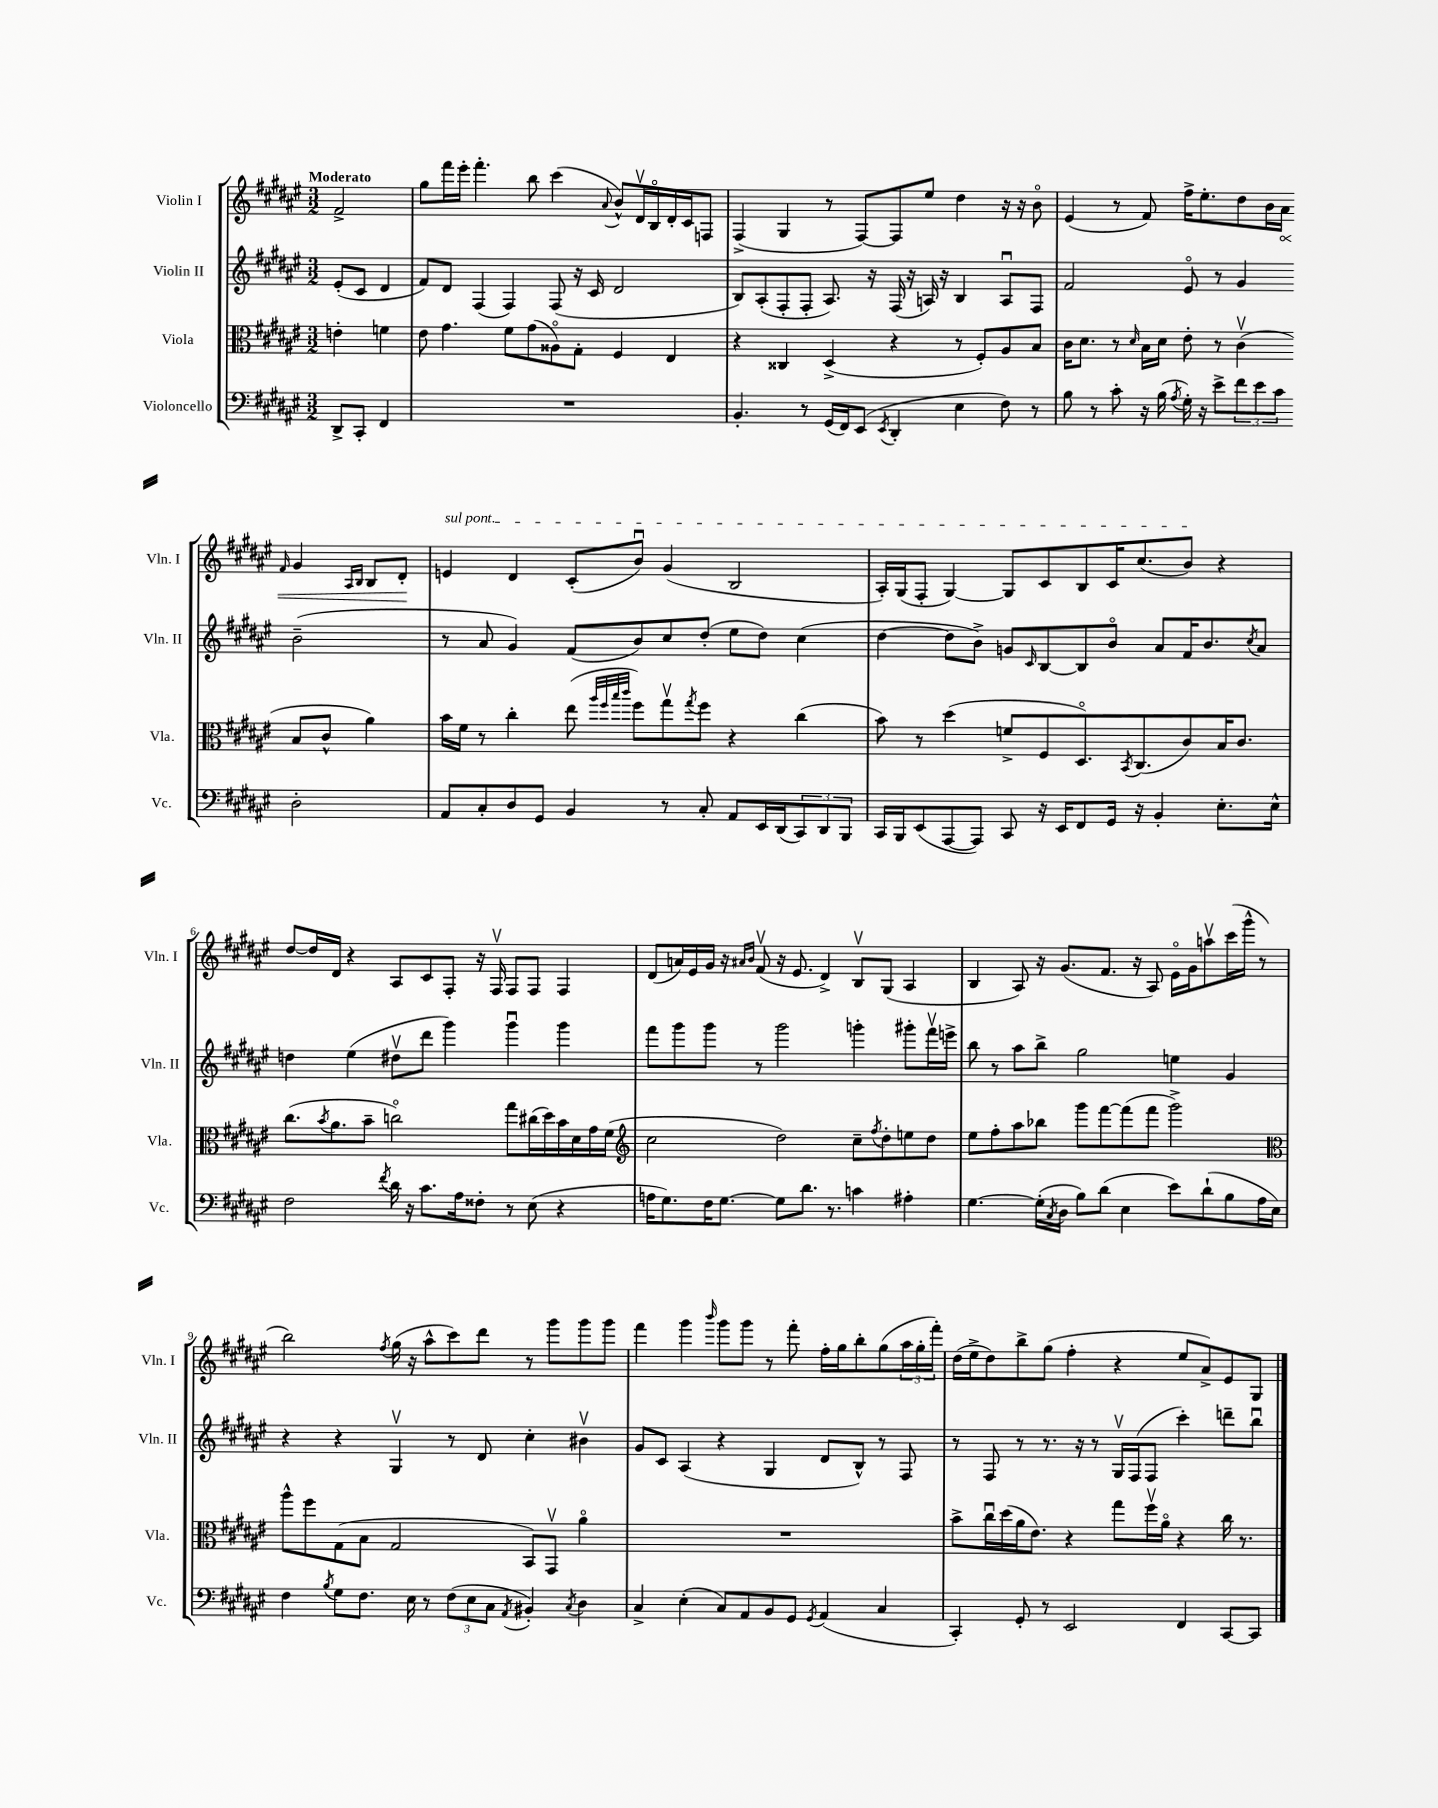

**kern	**kern	**kern	**kern
*staff4	*staff3	*staff2	*staff1
*clefF4	*clefC3	*clefG2	*clefG2
*k[f#c#g#d#a#e#]	*k[f#c#g#d#a#e#]	*k[f#c#g#d#a#e#]	*k[f#c#g#d#a#e#]
*M3/2	*M3/2	*M3/2	*M3/2
8DD#^/L	4e'\	(8e#'/L	2f#^/
8CC#'/J	.	8c#/J	.
4FF#/	4f\	4d#/	.
=	=	=	=
1.r	8e#\	8f#/L)	8gg#\L
.	4.g#\	8d#/J	16fff#\L
.	.	.	16eee#'\JJ
.	.	(4F#/	4.fff#'\
.	8f#\L	4F#/)	.
.	(8g#\	.	8bb\
.	8A##o\)	(8F#/	(4ccc#\
.	8G#'\J	16r	.
.	.	16c#/	.
.	.	.	8qqa#/
.	4F#/	2d#/	8b^^/L)
.	.	.	16d#v/L
.	.	.	16Bo/
.	4E#/	.	16d#'/
.	.	.	16c#/J
.	.	.	8F/J
=	=	=	=
4.BB'/	4r	8B/L)	(4F#^/
.	.	(8A#'/	.
.	4C##/	8F#'/	4G#/
8r	.	8F#'/J	.
(16GG#/LL	(4D#^/	8.A#/)	8r
16FF#/J)	.	.	.
(8EE#/J	.	.	[8F#/L)
.	.	16r	.
8qEE#/	.	.	.
4DD#'/	4r	(16F#/	8F#/]
.	.	16r	.
.	.	16A/)	8ee#/J
.	.	16r	.
4E#\	8r	4B/	4dd#\
.	8F#'/L)	.	.
8F#\)	8A#/	8Au/L	16r
.	.	.	16r
8r	8B/J	8F#/J	8bo\
=	=	=	=
8B\	16c#\LK	2f#/	(4e#/
.	8.d#\J	.	.
8r	.	.	.
8c#'\	8r	.	8r
.	16qqd#/	.	.
16r	16B\LL	.	8f#/)
(16B\	16d#\JJ	.	.
8qA#/	.	.	.
16G#'\)	8e#'\	8e#o/	16ff#^\LK
16r	.	.	8.ee#'\
8e#^\L	8r	8r	.
12f#\	(4c#v\	4g#/	8dd#\
12e#\	.	.	.
.	.	.	16b\L
12c#\J	.	.	.
.	.	.	16a#\JJ
.	.	.	16qqf#/
2D#'\	8B/L	(2b~\	4g#/
.	8c#^^/J	.	.
.	.	.	16qqA#/LL
.	.	.	16qqB/JJ
.	4a#\)	.	8B/L
.	.	.	8d#'/J
=	=	=	=
8AA#/L	16b\LL	8r	4e/
.	16f#\JJ	.	.
8C#'/	8r	8a#/	.
8D#/	4cc#'\	4g#/)	4d#/
8GG#/J	.	.	.
4BB/	(8ee#\	(8f#/L	(8c#'/L
.	32qqaa#/LLL	.	.
.	32qqff#/	.	.
.	32qqbb/	.	.
.	32qqccc#/JJJ	.	.
.	8ff#\L)	8b/)	8bu/J)
8r	8gg#v\	8cc#/	(4g#/
.	8qgg#/	.	.
8C#'/	8ff#\J	(8dd#'/J	.
8AA#/L	4r	8ee#\L	2B/
16EE#/L	.	8dd#\J)	.
(16DD#/J	.	.	.
12CC#/)	(4cc#\	(4cc#\	.
12DD#/	.	.	.
12BBB/J	.	.	.
=	=	=	=
16CC#/LL	8b\)	[4dd#\	16A#'/LL)
16BBB/J	.	.	(16G#/J
(8EE#/	8r	.	8F#'/J
[8AAA#/	(4dd#\	8dd#\]L	[4G#/)
8AAA#/]J)	.	8b^\J)	.
8CC#/	8f^/L	8g/L	8G#/]L
.	.	16qqc#/	.
16r	8F#/	[8B/	8c#/
16EE#/LK	.	.	.
8FF#/	8.D#o/)	8B/]	8B/
16GG#/Jk	.	8bo/J	16c#/K
.	8qBB/	.	.
16r	(8.C#/	.	(8.cc#/
4BB'/	.	8a#/L	.
.	8c#/)	16f#/K	8b/J)
.	.	8.b/	.
8.E#'\L	16B/K	.	4r
.	8.c#/J	.	.
.	.	8qcc#/	.
.	.	8a#/J	.
16E#^^\Jk	.	.	.
=	=	=	=
2F#\	(8.cc#\L	4dd\	[8dd#/L
.	.	.	16dd#/]L
.	8qb/	.	.
.	8.a#\	.	16d#/JJ
.	.	(4ee#\	4r
.	8b~\J	.	.
8qf#/	.	.	.
16d#\	2cco\)	8dd#v\L	8A#/L
16r	.	.	.
8.c#\L	.	8ddd#\J	8c#/
.	.	4ggg#\)	8F#'/J
16A#\k	.	.	.
8F##'\J	.	.	16r
.	.	.	16F#v/
8r	8gg#\L	4ggg#u\	8F#/L
(8E#\	(16cc#\L	.	8F#/J
.	16dd#\)	.	.
4r	16b\	4ggg#\	4F#/
.	16d#\	.	.
.	16g#\	.	.
.	(16f#\JJ	.	.
=	=	=	=
*	*clefG2	*	*
16A\LK	2cc#\	8fff#\L	(8d#/L
8.G#\)	.	.	.
.	.	8ggg#\	16a/L)
.	.	.	16e#/
16F#\K	.	8ggg#\J	16g#/JJ
[8.G#\J	.	.	16r
.	.	.	16qqa#/LL
.	.	.	16qqb/JJ
.	.	8r	(8f#v/
8G#\]L	2dd#\)	2ggg#\	16r
.	.	.	8.e#/
8.d#\J	.	.	.
.	.	.	4d#^/)
8.r	.	.	.
4c\	8cc#~\L	4ggg'\	8Bv/L
.	8qff#/	.	.
.	8dd#'\	.	(8G#/J
4A#'\	8ee\	8ggg#'\L	4A#/
.	8dd#\J	16fff#v\L	.
.	.	16eee^\JJ	.
=	=	=	=
[4.G#\	8ee#\L	8bb\	4B/
.	8ff#'\	8r	.
.	8aa#\	8aa#\L	8A#/)
(16G#'\]LL	8bb-\J	8bb^\J	16r
8qC#/	.	.	.
16D#\JJ	.	.	(8.g#/L
8B\L)	8ggg#\L	2gg#\	.
(8d#\J	[8fff#\	.	8.f#/J
4E#\	(8fff#\]	.	.
.	.	.	16r
.	8fff#\J	.	8A#/)
8e#\L)	2ggg#^\)	4ee\	16e#o\LL
.	.	.	16g#\J
(8d#`\	.	.	8aav\
8B\	.	4g#/	(16ccc#\L
.	.	.	16ggg#^^\JJ
16A#\L	.	.	8r
16E#\JJ)	.	.	.
=	=	=	=
*	*clefC3	*	*
4F#\	8aa#^^\L	4r	2bb\)
.	8ff#\	.	.
8qB/	.	.	.
8G#\L	(8G#\	4r	.
8.F#\J	8B\J	.	.
.	.	.	8qff#/
.	2G#/	4G#v/	(16gg#\
16E#\	.	.	16r
8r	.	.	8aa#^^\L
(12F#\L	.	8r	8ccc#\)
12E#\	.	.	.
.	.	8d#/	8ddd#\J
12C#\J	.	.	.
8qAA#/	.	.	.
4BB#'/)	8BB/L)	4cc#'\	8r
.	8GG#v/J	.	8ggg#\L
8qC#/	.	.	.
4D#\	4a#o\	4b#v\	8ggg#\
.	.	.	8ggg#\J
=	=	=	=
4C#^/	1.r	8g#/L	4fff#\
.	.	8c#/J	.
(4E#'\	.	(4A#/	4ggg#\
.	.	.	16qqbbb/
8C#/L)	.	4r	8ggg#\L
8AA#/	.	.	8ggg#\J
8BB/	.	4G#/	8r
8GG#/J	.	.	8fff#'\
8qGG#/	.	.	.
(4AA#/	.	8d#/L	16ff#'\LL
.	.	.	16gg#\J
.	.	8B^^/J)	8bb'\
4C#/	.	8r	(8gg#\
.	.	8F#/	24aa#\L
.	.	.	24gg#'\
.	.	.	24fff#'\JJ)
=	=	=	=
4CC#'/)	8b^\L	8r	(16dd#\LL
.	.	.	16ee#^\J
.	16cc#u\L	8F#/	8dd#\)
.	(16dd#\	.	.
8GG#'/	16a#\J	8r	8bb^\
.	8.e#\J)	.	.
8r	.	8.r	(8gg#\J
2EE#/	4r	.	4ff#'\
.	.	16r	.
.	.	8r	.
.	8gg#\L	16G#v/LL	4r
.	.	(16F#/J	.
.	16ff#v\L	8F#/J	.
.	16a#o\JJ	.	.
4FF#/	4r	4ccc#'\)	8ee#/L
.	.	.	8a#^/)
[8CC#/L	16cc#\	8ddd~\L	8e#/
.	8.r	.	.
8CC#/]J	.	8bbu\J	8G#/J
==	==	==	==
*-	*-	*-	*-
